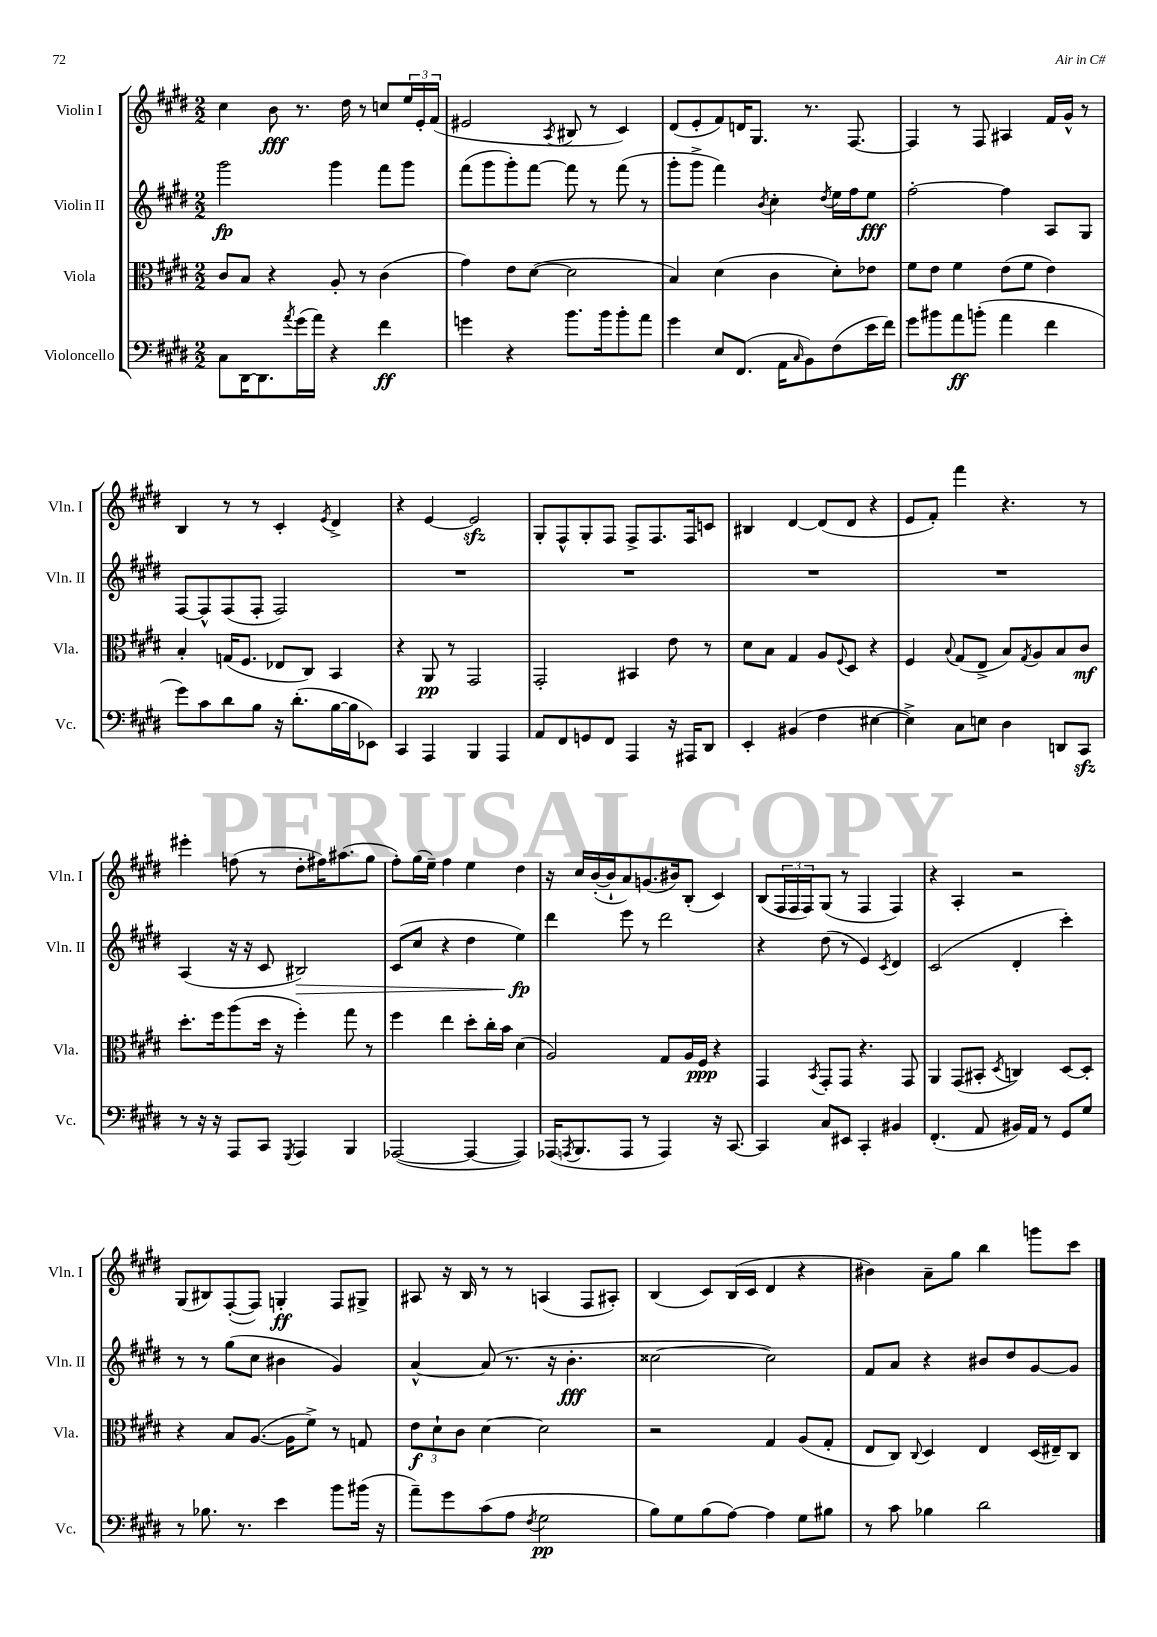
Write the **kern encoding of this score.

**kern	**kern	**kern	**kern
*staff4	*staff3	*staff2	*staff1
*clefF4	*clefC3	*clefG2	*clefG2
*k[f#c#g#d#]	*k[f#c#g#d#]	*k[f#c#g#d#]	*k[f#c#g#d#]
*M2/2	*M2/2	*M2/2	*M2/2
8C#	8c#	2ggg#	4cc#
[16DD#	8B	.	.
8.DD#]	.	.	.
.	4r	.	8b
8qa	.	.	.
(16g#	.	.	8.r
16a)	.	.	.
4r	8A'	4ggg#	.
.	.	.	16dd#
.	8r	.	8r
4f#	(4c#	8fff#	8cc
.	.	8ggg#	24ee
.	.	.	24e'
.	.	.	(24f#
=	=	=	=
4g	4g#)	(8fff#	2e#
.	.	8ggg#	.
4r	8e	8ggg#')	.
.	([8d#	[8fff#	.
.	.	.	8qA
8.b	2d#]	8fff#]	8B#
.	.	8r	8r
16b	.	.	.
8b'	.	(8fff#	4c#)
8a	.	8r	.
=	=	=	=
4g#	4B)	8ggg#'	(8d#
.	.	8ggg#^	8e'
8E	(4d#	4fff#)	8f#)
(8.FF#	.	.	16d
.	.	.	8.G#
.	.	8qb	.
.	4c#	4cc#'	.
16AA	.	.	.
16qqC#	.	.	.
8BB)	.	.	8.r
.	.	8qdd#	.
(8F#	8d#')	16ee	.
.	.	16ff#	[8.F#
16e	8e-	8ee	.
16f#)	.	.	.
=	=	=	=
8g#	8f#	[2ff#'	4F#]
8b#	8e	.	.
8a	4f#	.	8r
(8b'	.	.	8F#
4a	(8e	4ff#]	4A#
.	8f#	.	.
4f#	4e)	8A	16f#
.	.	.	16g#^^
.	.	8G#	8r
=	=	=	=
8g#)	4B'	[8F#	4B
8c#	.	8F#^^]	.
8d#	(16G	(8F#	8r
.	8.F#	.	.
8B	.	8F#'	8r
16r	8E-	2F#)	4c#'
(8.d#'	.	.	.
.	8C#)	.	.
.	.	.	8qe
[16B	4BB	.	4d#^
16B]	.	.	.
8EE-)	.	.	.
=	=	=	=
4CC#	4r	1r	4r
4AAA	8AA	.	[4e
.	8r	.	.
4BBB	2GG#	.	2e]
4AAA	.	.	.
=	=	=	=
8AA	2GG#'	1r	8G#'
8FF#	.	.	8F#^^
8GG	.	.	8G#'
8FF#	.	.	8F#
4AAA	4BB#	.	8F#^
.	.	.	8.F#
16r	8e	.	.
16AAA#	.	.	16F#
8DD#	8r	.	8c
=	=	=	=
4EE'	8d#	1r	4B#
.	8B	.	.
(4BB#	4G#	.	[4d#
4F#	8A	.	(8d#]
.	8qqF#	.	.
.	8D#	.	8d#
[4E#	4r	.	4r
=	=	=	=
4E#^])	4F#	1r	8e
.	.	.	8f#')
.	8qqB	.	.
8C#	(8G#	.	4fff#
8E	8E^	.	.
4D#	8B)	.	4.r
.	8qG#	.	.
.	8A	.	.
8DD	8B	.	.
8CC#	8c#	.	8r
=	=	=	=
8r	8.dd#'	(4A	4eee#'
16r	.	.	.
16r	16ff#	.	.
8AAA	(8aa	16r	(8ff
.	.	16r	.
8CC#	16dd#	8c#	8r
.	16r	.	.
8qGGG#	.	.	.
4AAA	4ff#')	2B#)	8dd#'
.	.	.	16ff#)
.	.	.	(8.aa#
4BBB	8gg#	.	.
.	8r	.	8gg#
=	=	=	=
([2AAA-	4ff#	(8c#	8ff#')
.	.	8cc#	(16gg#
.	.	.	16ee~)
.	4ee	4r	4ff#
4AAA-_	8dd#'	4dd#	4ee
.	16cc#'	.	.
.	16b	.	.
4AAA-])	(4d#	4ee)	4dd#
=	=	=	=
(16AAA-	2A)	4ddd#	16r
8qAAA	.	.	.
8.BBB	.	.	16cc#
.	.	.	([16b'
.	.	.	16b`]
8AAA	.	8eee	8a)
8r	.	8r	(8.g
4AAA)	8G#	2ddd#	.
.	.	.	16b#)
.	16A	.	(8B'
.	16F#	.	.
16r	4r	.	4c#)
[8.CC#	.	.	.
=	=	=	=
4CC#]	4GG#	4r	(8B
.	.	.	24F#
.	.	.	24F#
.	.	.	24F#)
.	8qBB	.	.
8C#	8GG#'	(8dd#	(8G#
8EE#	8GG#	8r	8r
4CC#'	4.r	4e)	4F#
.	.	8qc#	.
4BB#	.	4d#	4F#)
.	8GG#	.	.
=	=	=	=
(4.FF#'	4AA	(2c#	4r
.	(8GG#	.	4A'
8AA	8BB#'	.	.
.	8qD#	.	.
16BB#)	4C)	4d#'	2r
16AA	.	.	.
8r	.	.	.
8GG#	[8D#	4ccc#')	.
8G#	8D#']	.	.
=	=	=	=
8r	4r	8r	(8G#
8.B-	.	8r	8B#)
.	8B	(8gg#	([8F#'
8.r	.	.	.
.	([8.A	8cc#	8F#])
4e	.	4b#	4G'
.	16A]	.	.
.	8f#^)	.	.
8b	8r	4g#)	8F#
(16b#	8G	.	8G#^
16r	.	.	.
=	=	=	=
8a~)	12e	[4a^^	8A#
.	12d#`	.	.
8g#	.	.	16r
.	12c#	.	.
.	.	.	16B
(8c#	[4d#	(8a]	8r
8A	.	8.r	8r
8qF#	.	.	.
2G#	2d#]	.	(4A
.	.	16r	.
.	.	4.b'	.
.	.	.	8F#
.	.	.	8A#')
=	=	=	=
8B)	2r	[2cc##	(4B
8G#	.	.	.
(8B	.	.	8c#)
[8A)	.	.	(16B
.	.	.	16c#
4A]	4G#	2cc##])	4d#
8G#	(8A	.	4r
8B#	8G#'	.	.
=	=	=	=
8r	8E	8f#	4b#)
8c#	8C#)	8a	.
.	8qqC#	.	.
4B-	4D#	4r	8a~
.	.	.	8gg#
2d#	4E	8b#	4bb
.	.	8dd#	.
.	(16D#	[8g#	8ggg
.	16E#~)	.	.
.	8C#	8g#]	8ccc#
==	==	==	==
*-	*-	*-	*-
